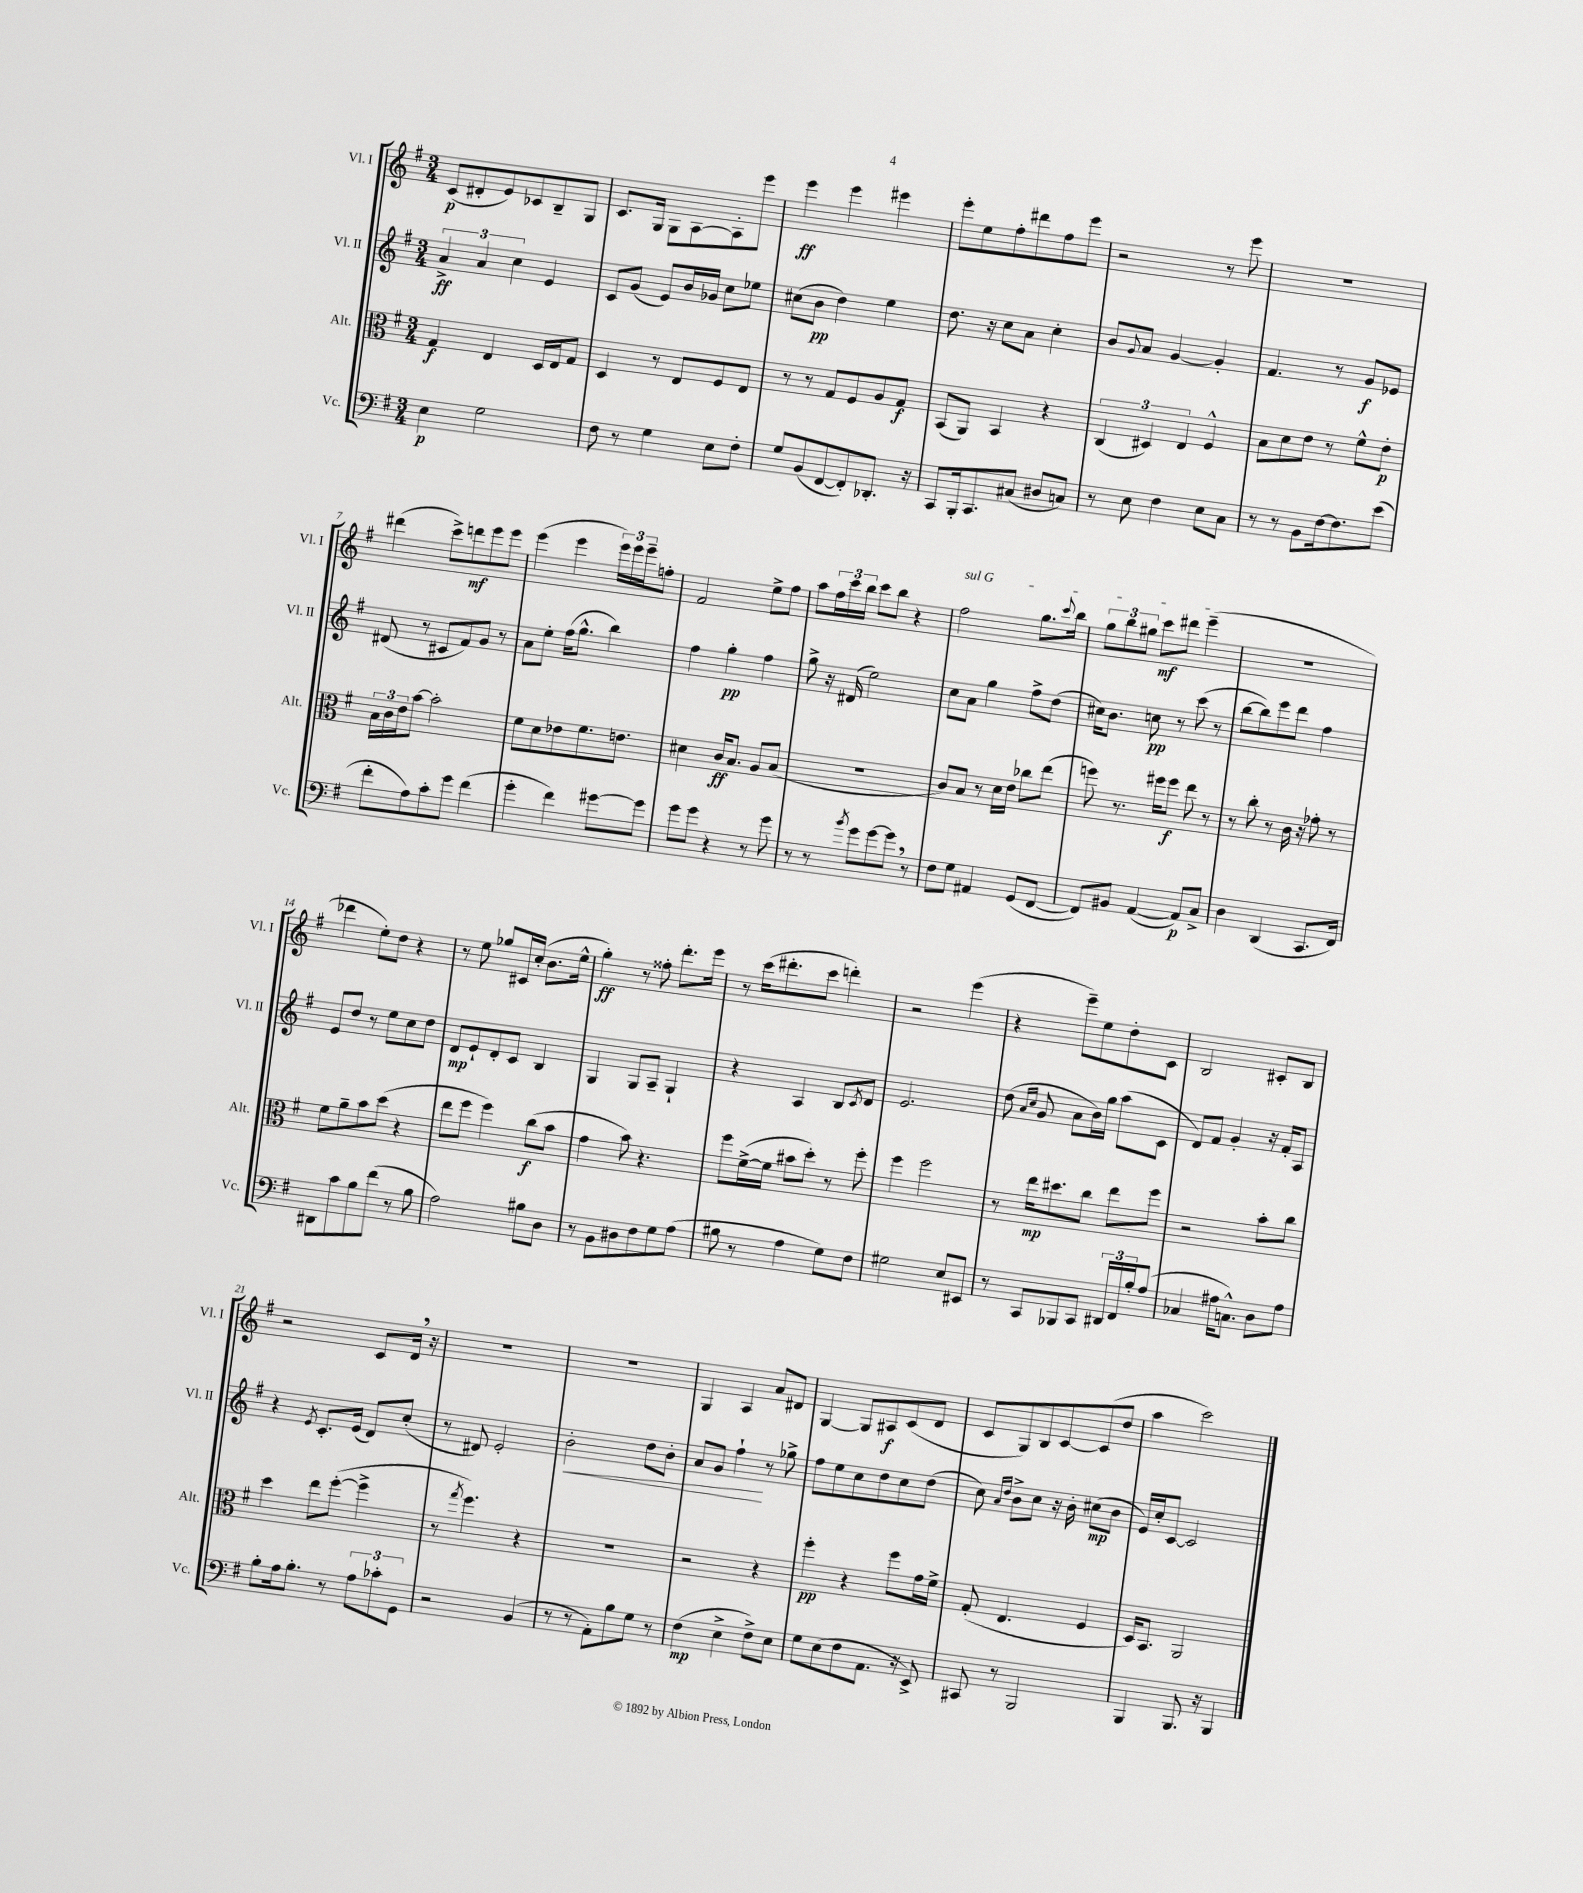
<<
\new StaffGroup <<
\new Staff = "s0" \with { instrumentName = "Vl. I" shortInstrumentName = "Vl. I" } {
    \clef treble \key g \major \numericTimeSignature \time 3/4
    c'8\p( dis'8-. e'8) ces'8 b8-- g8 |
    c'8. g16 g8 a8~ a8-. e'''8 |
    e'''4\ff e'''4 eis'''4 |
    e'''8-. e''8 fis''8-. dis'''8 fis''8 e'''8 |
    r2 r8 e'''8 |
    R2. |
    dis'''4( c'''8->) d'''8\mf e'''8 e'''8 |
    e'''4( e'''4 \tuplet 3/2 { e'''16) e'''16 e'''16-- } f''8-. |
    fis'2 e''8-> fis''8 |
    a''8 \tuplet 3/2 { fis''16 c'''16 b''16 } c'''8 b''8 r4 |
    \once \override TextSpanner.bound-details.left.text = \markup { \italic "sul G" } fis''2\startTextSpan g''8. \appoggiatura { c'''8 } b''16 |
    \tuplet 3/2 { g''8 b''8 gis''8 } c'''8\mf dis'''8 e'''4--\stopTextSpan( |
    R2. |
    des'''4 e''8-.) d''8 r4 |
    r8 e''8 ges''8 cis'16 c''16-.( b'8. e''16-^ |
    g''4-.\ff) r8 fisis''8-. d'''8.-. e'''16 |
    r8 c'''16( dis'''8.-. c'''8 d'''4-.) |
    r2 e'''4( |
    r4 e'''8--) e''8 d''8-. c'8 |
    b2 cis'8-. b8 |
    r2 c'8 d'16 \breathe r16 |
    R2. |
    R2. |
    g4 a4 a'8 dis'8 |
    g4~ g8 ais8\f c'8( d'8 |
    c'8 g8) b8 c'8~ c'8( d''8 |
    a''4 c'''2) \bar "|." |
}
\new Staff = "s1" \with { instrumentName = "Vl. II" shortInstrumentName = "Vl. II" } {
    \clef treble \key g \major \numericTimeSignature \time 3/4
    \tuplet 3/2 { a'4->\ff a'4 c''4 } e'4 |
    c'8 g'8( e'8) b'16 ges'16 c''8 ees''8 |
    cis''8( b'8\pp d''4) e''4 |
    d''8. r16 c''8 a'8 c''4-. |
    b'8 \appoggiatura { g'8 } a'8 g'4~ g'4-. |
    fis'4. r8 g'8\f ees'8 |
    dis'8( r8 cis'8 fis'8) g'8 r8 |
    a'8 e''8-. fis''16( g''8.-^ b''4) |
    fis''4 g''4-.\pp fis''4 |
    g''8-> r16 dis'16( e''2) |
    c''8 a'8 g''4 fis''8-> d''8( |
    cis''16) b'8. c''8\pp r8 c'''8( r8 |
    b''8~ b''8) e'''8 d'''8 fis''4 |
    e'8 d''8 r8 e''8 c''8 d''8 |
    d'8\mp e'8-! d'8-. c'8 b4 |
    g4 g8 a8-- g4-! |
    r4 a4 b8 \acciaccatura { c'8 } d'8 |
    e'2. |
    d''8( \grace { a'16 c''16 } g'8 a'8 b'16) g''16 a''8( c'8 |
    d'8) fis'8 g'4-. r16 fis'16-. a8 |
    r4 \acciaccatura { e'8 } c'8.-. e'16( d'8) c''8-.( |
    r8 dis'8) e'2-. |
    b'2-.\< d''8 b'8-. |
    a'8 g'8 fis''4-!\! r8 ges''8-> |
    fis''8 e''8 c''8 d''8 c''8 d''8( |
    c''8) \grace { a'16 d''16 } b'8-> c''8 r16 b'16-. cis''8\mp( b'8 |
    e'16) c''16-. c'8~ c'2 \bar "|." |
}
\new Staff = "s2" \with { instrumentName = "Alt." shortInstrumentName = "Alt." } {
    \clef alto \key g \major \numericTimeSignature \time 3/4
    g4\f e4 d16 e16 g8 |
    d4 r8 e8 fis8 e8 |
    r8 r8 g8 fis8 a8 g8\f |
    b,8( a,8) b,4 r4 |
    \tuplet 3/2 { c4( dis4) e4 } fis4-^ |
    b8 d'8 e'8 r8 fis'8-^ e'8-.\p |
    \tuplet 3/2 { b16 c'16 e'16 } b'8~ b'2-. |
    fis'8 d'8 ees'8 fis'8. e'8. |
    dis'4 c'16\ff b8. a8 b8( |
    R2. |
    c'8) b8 r8 d'16 e'16 ces''8 e''8( |
    f''8) r8. fis''16 fis''8\f e''8 r8 |
    r8 c''8-. r8 c'16 r16 ges'8-. r8 |
    fis'8 a'8-- b'8 d''8( r4 |
    e''8 fis''8 fis''4) c''8\f( b'8 |
    g'4 b'8) r4. |
    fis''8 fis'16~->( fis'16 bis'8 d''8-.) r8 fis''8-. |
    fis''4 fis''2 |
    r8 e''16\mp dis''8. c''8 e''8 fis''8 |
    r2 b'8-. c''8 |
    d''4 e''8 fis''8~-.( fis''4-> |
    r8 \acciaccatura { g''8 } fis''4.) r4 |
    R2. |
    r2 r4 |
    fis''4-.\pp r4 fis''8 g'16 fis'16-> |
    g8-.( e4. fis4 |
    d16) b,8. a,2 \bar "|." |
}
\new Staff = "s3" \with { instrumentName = "Vc." shortInstrumentName = "Vc." } {
    \clef bass \key g \major \numericTimeSignature \time 3/4
    e4\p g2 |
    fis8 r8 g4 e8 fis8-. |
    g8 b,8( fis,8~ fis,8-.) des,8.-. r16 |
    c,8 b,,16-. c,8. cis8( dis8 c8) |
    r8 e8 fis4 e8 c8 |
    r8 r8 b,8 fis16~ fis8. e'8( |
    fis'8-. a8) c'8-. g'8 fis'4( |
    g'4-. fis'4) gis'8~ gis'8 |
    g'8 g'8 r4 r8 g'8 |
    r8 r8 \acciaccatura { b'8 } g'8 g'8~ g'8 \breathe r8 |
    fis8 g8 ais,4 g,8( fis,8~ |
    fis,8) bis,8 a,4~( a,8\p) c8-> |
    d4 d,4( c,8. fis,16) |
    dis,8 c'8 b8 fis'8( r8 b8 |
    a2) bis8 d8 |
    r8 b,8 dis8 fis8 g8 a8( |
    bis8 r8 a4 g8) fis8 |
    gis2 e8 eis,8 |
    r8 c,8 bes,,8 c,8 \tuplet 3/2 { dis,16 fis,16 b16-. } a8( |
    ces4 ais16 c8.-^) d8 ais8 |
    b8-. a16 b8.-. r8 \tuplet 3/2 { a8 ces'8-. g,8 } |
    r2 b,4( |
    r8 r8 a,8-.) b8 g8 r8 |
    fis4\mp( e4-> fis8->) e8 |
    g8 e8( fis8 a,8. r16 e,8->) |
    cis,8 r8 b,,2 |
    b,,4 b,,8. r16 b,,4 \bar "|." |
}
>>
>>
